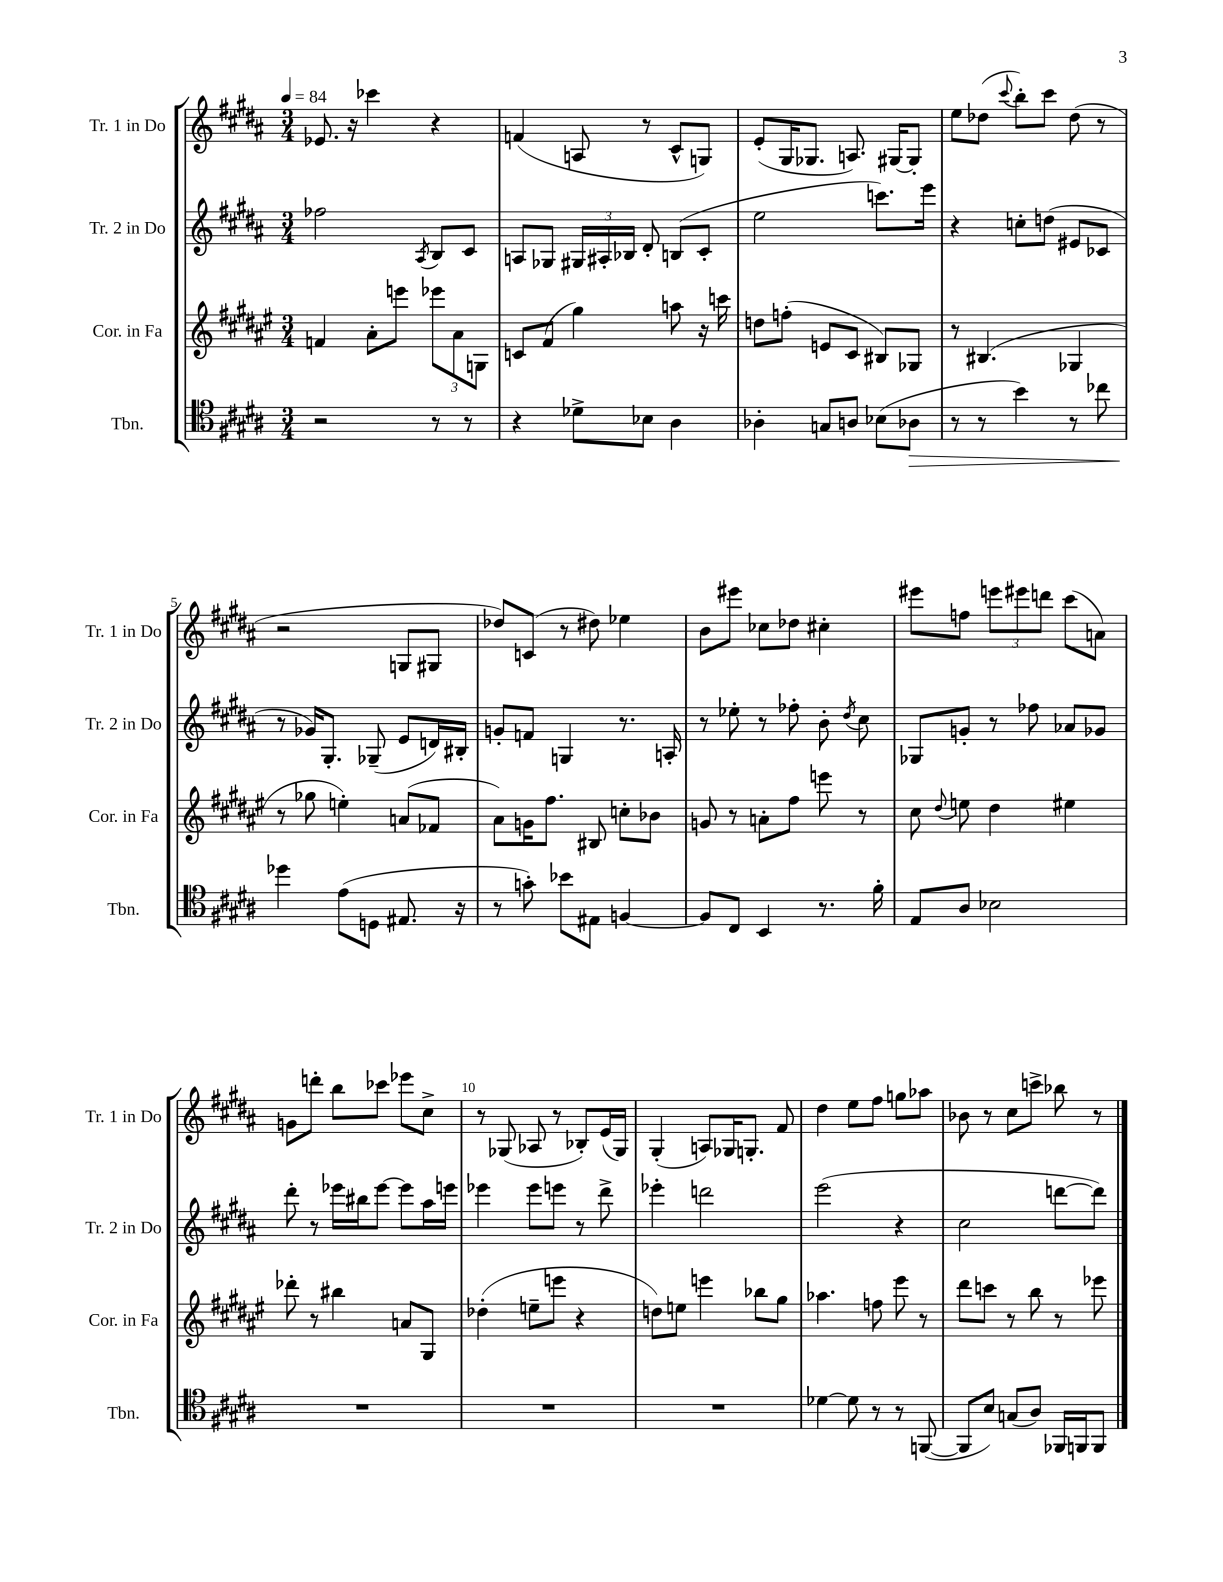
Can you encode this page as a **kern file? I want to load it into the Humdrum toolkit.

**kern	**dynam	**kern	**kern	**kern
*part4	*part4	*part3	*part2	*part1
*staff4	*staff4	*staff3	*staff2	*staff1
*I"Tbn.	*	*I"Cor. in Fa	*I"Tr. 2 in Do	*I"Tr. 1 in Do
*I'Tbn.	*	*I'Cor. in Fa	*I'Tr. 2 in Do	*I'Tr. 1 in Do
*clefC4	*	*clefG2	*clefG2	*clefG2
*k[f#c#g#d#a#]	*	*k[f#c#g#d#a#e#]	*k[f#c#g#d#a#]	*k[f#c#g#d#a#]
*M3/4	*	*M3/4	*M3/4	*M3/4
*MM84	*	*MM84	*MM84	*MM84
=1	=1	=1	=1	=1
2r	.	4fn/	2ff-X\	8.e-X/
.	.	.	.	16r
.	.	8a#'\L	.	4ccc-X\
.	.	8eeen\J	.	.
.	.	.	8qA#/	.
8r	.	12eee-X\L	8B/L	4r
.	.	12a#\	.	.
8r	.	.	8c#/J	.
.	.	12Gn\J	.	.
=2	=2	=2	=2	=2
4r	.	8cn/L	8An/L	(4fn/
.	.	(8f#/J	8G-X/J	.
8d-X^\L	.	4gg#\)	24G#X/LL	8An/
.	.	.	24A#X'/	.
.	.	.	24B-X/JJ	.
8B-X\J	.	.	8d#'/	8r
4A#\	.	8aan\	(8Bn/L	8c#^^/L
.	.	16r	8c#'/J	8Gn/J)
.	.	16cccn\	.	.
=3	=3	=3	=3	=3
4A-X'\	.	8ddn\L	2ee\	(8e'/L
.	.	(8ffn'\J	.	16G#/K
.	.	.	.	8.G-X/J
8Gn/L	.	8en/L	.	.
8An/J	.	8c#/J	.	8.An/)
(8B-X\L	.	8B#X/L)	8.cccn\L)	.
.	.	.	.	[16G#X/KL
!	!LO:HP:b	!	!	!
8A-X\J	>	8G-X/J	.	8G#'/J]
.	.	.	16eee\Jk	.
=4	=4	=4	=4	=4
8r	.	8r	4r	8ee\L
8r	.	(4.B#X/	.	(8dd-X\J
.	.	.	.	8qqccc#/
4b\)	.	.	8ccn'\L	8bb'\L)
.	.	.	(8ddn\J	8ccc#\J
8r	.	4G-X/	8e#X/L	(8dd-\
8cc-X\	.	.	8c-X/J	8r
!!LO:LB:g=z
=5	=5	=5	=5	=5
4dd-X\	.	8r	8r	2r
.	.	8gg-X\	16g-X/KL)	.
.	.	.	8.G#'/J	.
(8e\L	]	4een'\)	.	.
8Dn\J	.	.	(8G-X~/	.
8.E#X/	.	(8an/L	8e/L	8Gn/L
.	.	8f-X/J	16dn/L)	8G#X/J
16r	.	.	16B#X'/JJ	.
=6	=6	=6	=6	=6
8r	.	8a#\L)	8gn'/L	8dd-X/L)
8gn'\)	.	16gn\K	8fn/J	(8cn/J
.	.	8.ff#\J	.	.
8b-X\L	.	.	4Gn/	8r
8E#X\J	.	8B#X/	.	8dd#X\)
[4Fn/	.	8ccn'\L	8.r	4ee-X\
.	.	8b-X\J	.	.
.	.	.	16An'/	.
=7	=7	=7	=7	=7
8F/L]	.	8gn/	8r	8b\L
8C#/J	.	8r	8ee-X'\	8eee#X\J
4BB/	.	8an'\L	8r	8cc-X\L
.	.	8ff#\J	8ff-X'\	8dd-X\J
8.r	.	8eeen\	8b'\	4cc#X'\
.	.	.	8qdd#/	.
.	.	8r	8cc#\	.
16f#'\	.	.	.	.
=8	=8	=8	=8	=8
8E/L	.	8cc#\	8G-X/L	8eee#X\L
.	.	8qqdd#/	.	.
8A#/J	.	8een\	8gn'/J	8ffn\J
2B-X\	.	4dd#\	8r	12eeen\L
.	.	.	.	12eee#X\
.	.	.	8ff-X\	.
.	.	.	.	12dddn\J
.	.	4ee#X\	8a-X/L	(8ccc#\L
.	.	.	8g-X/J	8an\J)
!!LO:LB:g=z
=9	=9	=9	=9	=9
2.r	.	8ddd-X'\	8ddd#'\	8gn\L
.	.	8r	8r	8dddn'\J
.	.	4bb#X\	16eee-X\LL	8bb\L
.	.	.	16bb#X\J	.
.	.	.	[8eee-\J	8ccc-X\J
.	.	8an/L	8eee-\L]	8eee-X\L
.	.	8G#/J	16aa#\L	8cc#^\J
.	.	.	16eeen\JJ	.
=10	=10	=10	=10	=10
2.r	.	(4dd-X'\	4eee-X\	8r
.	.	.	.	(8G-X/
.	.	8een~\L	8eee-\L	8A-X/
.	.	8eeen\J	8eeen\J	8r
.	.	4r	8r	8B-X'/L)
.	.	.	8ddd#^\	(16e/L
.	.	.	.	16G-/JJ)
=11	=11	=11	=11	=11
2.r	.	8ddn\L)	4eee-X'\	(4G#'/
.	.	8een\J	.	.
.	.	4eeen\	2dddn\	8An/L)
.	.	.	.	16G-X/K
.	.	.	.	8.Gn'/J
.	.	8bb-X\L	.	.
.	.	8gg#\J	.	8f#/
=12	=12	=12	=12	=12
[4d-X\	.	4.aa-X\	(2eee\	4dd#\
8d-\]	.	.	.	8ee\L
8r	.	8ffn\	.	8ff#\J
8r	.	8eee#\	4r	8ggn\L
([8FFn/	.	8r	.	8aa-X\J
=13	=13	=13	=13	=13
8FF/L]	.	8ddd#\L	2cc#\	8b-X\
8B/J)	.	8cccn\J	.	8r
(8Gn/L	.	8r	.	8cc#\L
8A#/J)	.	8bb\	.	8cccn^\J
16FF-X/LL	.	8r	[8dddn\L	8bb-X\
16FFn/J	.	.	.	.
8FF/J	.	8eee-X\	8ddd\J])	8r
==	==	==	==	==
*-	*-	*-	*-	*-
